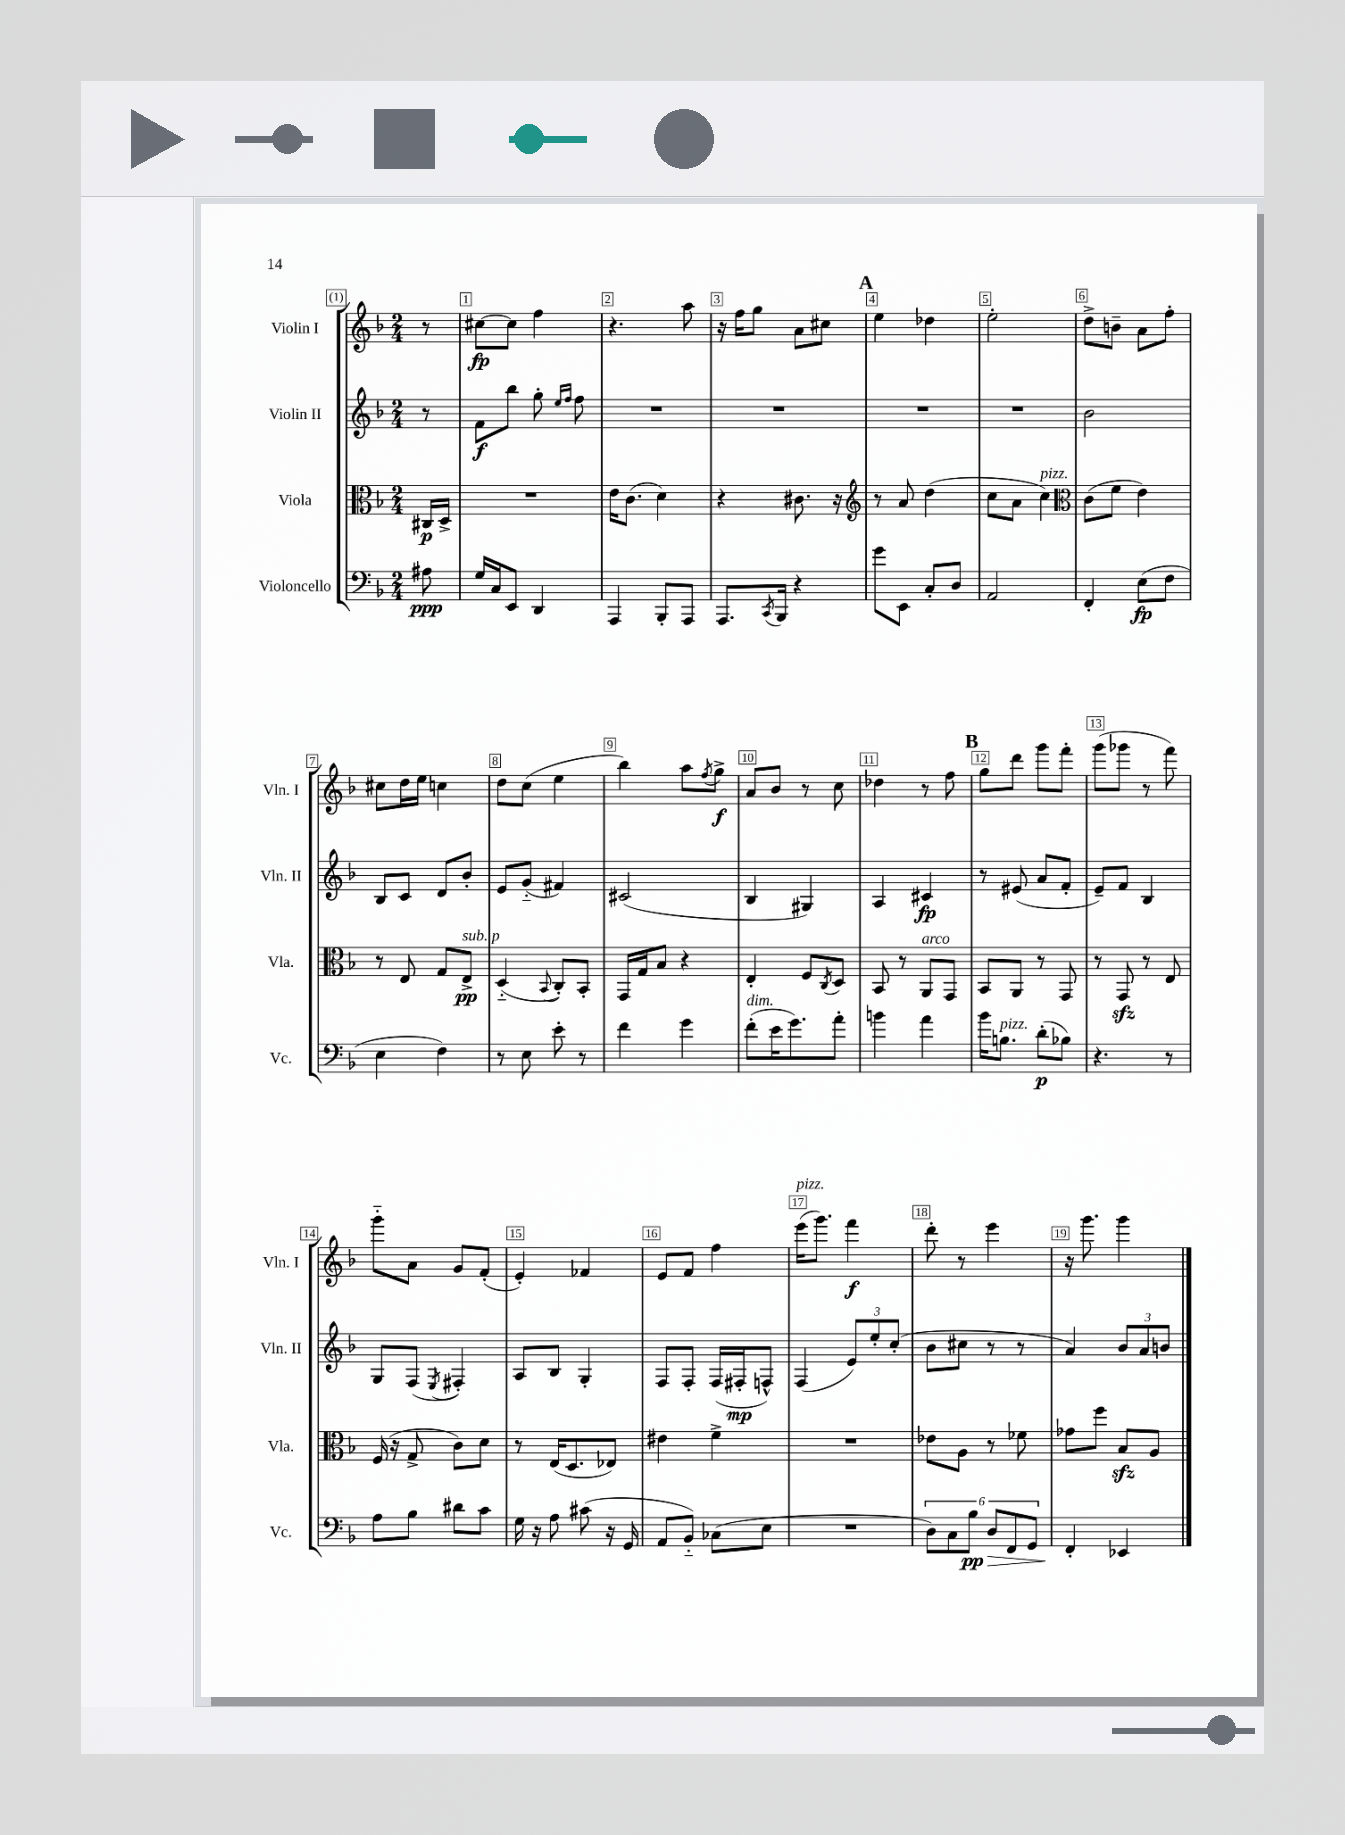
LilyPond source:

<<
\new StaffGroup <<
\new Staff = "s0" \with { instrumentName = "Violin I" shortInstrumentName = "Vln. I" } {
    \clef treble \key f \major \numericTimeSignature \time 2/4 \partial 8
    r8 |
    cis''8~\fp cis''8 f''4 |
    r4. a''8 |
    r16 f''16 g''8 a'8 cis''8 |
    \mark \markup { \bold "A" } e''4 des''4 |
    e''2-. |
    d''8-> b'8-- a'8 f''8-. |
    cis''8 d''16 e''16 c''4 |
    d''8 c''8( e''4 |
    bes''4) a''8 \acciaccatura { f''8 } g''8->\f |
    a'8 bes'8 r8 c''8 |
    des''4 r8 f''8 |
    \mark \markup { \bold "B" } g''8 d'''8 g'''8 f'''8-. |
    g'''8( ges'''8 r8 f'''8) |
    g'''8-_ a'8 g'8 f'8-.( |
    e'4-.) fes'4 |
    e'8 f'8 f''4 |
    e'''16^\markup { \italic "pizz." }( g'''8.) f'''4\f |
    d'''8-. r8 e'''4 |
    r16 g'''8. g'''4 \bar "|." |
}
\new Staff = "s1" \with { instrumentName = "Violin II" shortInstrumentName = "Vln. II" } {
    \clef treble \key f \major \numericTimeSignature \time 2/4 \partial 8
    r8 |
    f'8\f bes''8 g''8-. \grace { e''16 f''16 } f''8 |
    R2 |
    R2 |
    \mark \markup { \bold "A" } R2 |
    R2 |
    bes'2 |
    bes8 c'8 d'8 bes'8-. |
    e'8 g'8-_( fis'4) |
    cis'2( |
    bes4 gis4) |
    a4 cis'4\fp |
    \mark \markup { \bold "B" } r8 eis'8( a'8 f'8-. |
    e'8--) f'8 bes4 |
    g8 f8( \acciaccatura { e8 } fis4-.) |
    a8 bes8 g4-. |
    f8 f8-. f16( fis16-.\mp f8-^) |
    f4( \tuplet 3/2 { e'8) e''8-. c''8-.( } |
    bes'8 cis''8 r8 r8 |
    a'4) \tuplet 3/2 { bes'8 a'8 b'8 } \bar "|." |
}
\new Staff = "s2" \with { instrumentName = "Viola" shortInstrumentName = "Vla." } {
    \clef alto \key f \major \numericTimeSignature \time 2/4 \partial 8
    cis16\p d16-> |
    R2 |
    e'16 c'8.( d'4) |
    r4 cis'8. r16 |
    \mark \markup { \bold "A" } \clef treble r8 a'8 d''4( |
    c''8 a'8 c''4^\markup { \italic "pizz." }) |
    \clef alto c'8( f'8 e'4) |
    r8 e8 g8 e8->\pp^\markup { \italic "sub. p" } |
    d4-_( \appoggiatura { bes,8 } c8-.) bes,8-. |
    g,16 g16 bes8 r4 |
    e4-. f8 \acciaccatura { c8 } d8 |
    bes,8 r8 a,8^\markup { \italic "arco" } g,8 |
    \mark \markup { \bold "B" } bes,8 a,8 r8 g,8 |
    r8 g,8\sfz r8 e8 |
    f16( r16 g8-> c'8) d'8 |
    r8 e16( d8. ees8) |
    eis'4 f'4-> |
    R2 |
    ees'8 a8 r8 fes'8 |
    ges'8 f''8 bes8\sfz a8 \bar "|." |
}
\new Staff = "s3" \with { instrumentName = "Violoncello" shortInstrumentName = "Vc." } {
    \clef bass \key f \major \numericTimeSignature \time 2/4 \partial 8
    ais8\ppp |
    g16 c16 e,8 d,4 |
    a,,4 bes,,8-. a,,8 |
    a,,8. \acciaccatura { c,8 } bes,,16 r4 |
    \mark \markup { \bold "A" } g'8 e,8 c8-. d8 |
    a,2 |
    f,4-. e8\fp( f8 |
    e4 f4) |
    r8 e8 e'8-. r8 |
    f'4 g'4 |
    f'8-.^\markup { \italic "dim." }( e'16 g'8.) a'8-. |
    b'4 a'4 |
    \mark \markup { \bold "B" } bes'16 b8.^\markup { \italic "pizz." } d'8-.\p( bes8) |
    r4. r8 |
    a8 bes8 dis'8 c'8 |
    g16 r16 a8 cis'8( r16 g,16 |
    a,8 bes,8-_) ces8( e8 |
    R2 |
    \tuplet 6/4 { d8) c8 bes8\pp d8\> f,8 g,8 } |
    f,4-.\! ees,4 \bar "|." |
}
>>
>>
\layout { \context { \Score \override BarNumber.break-visibility = ##(#f #t #t) barNumberVisibility = #all-bar-numbers-visible \override BarNumber.stencil = #(make-stencil-boxer 0.1 0.3 ly:text-interface::print) } }
